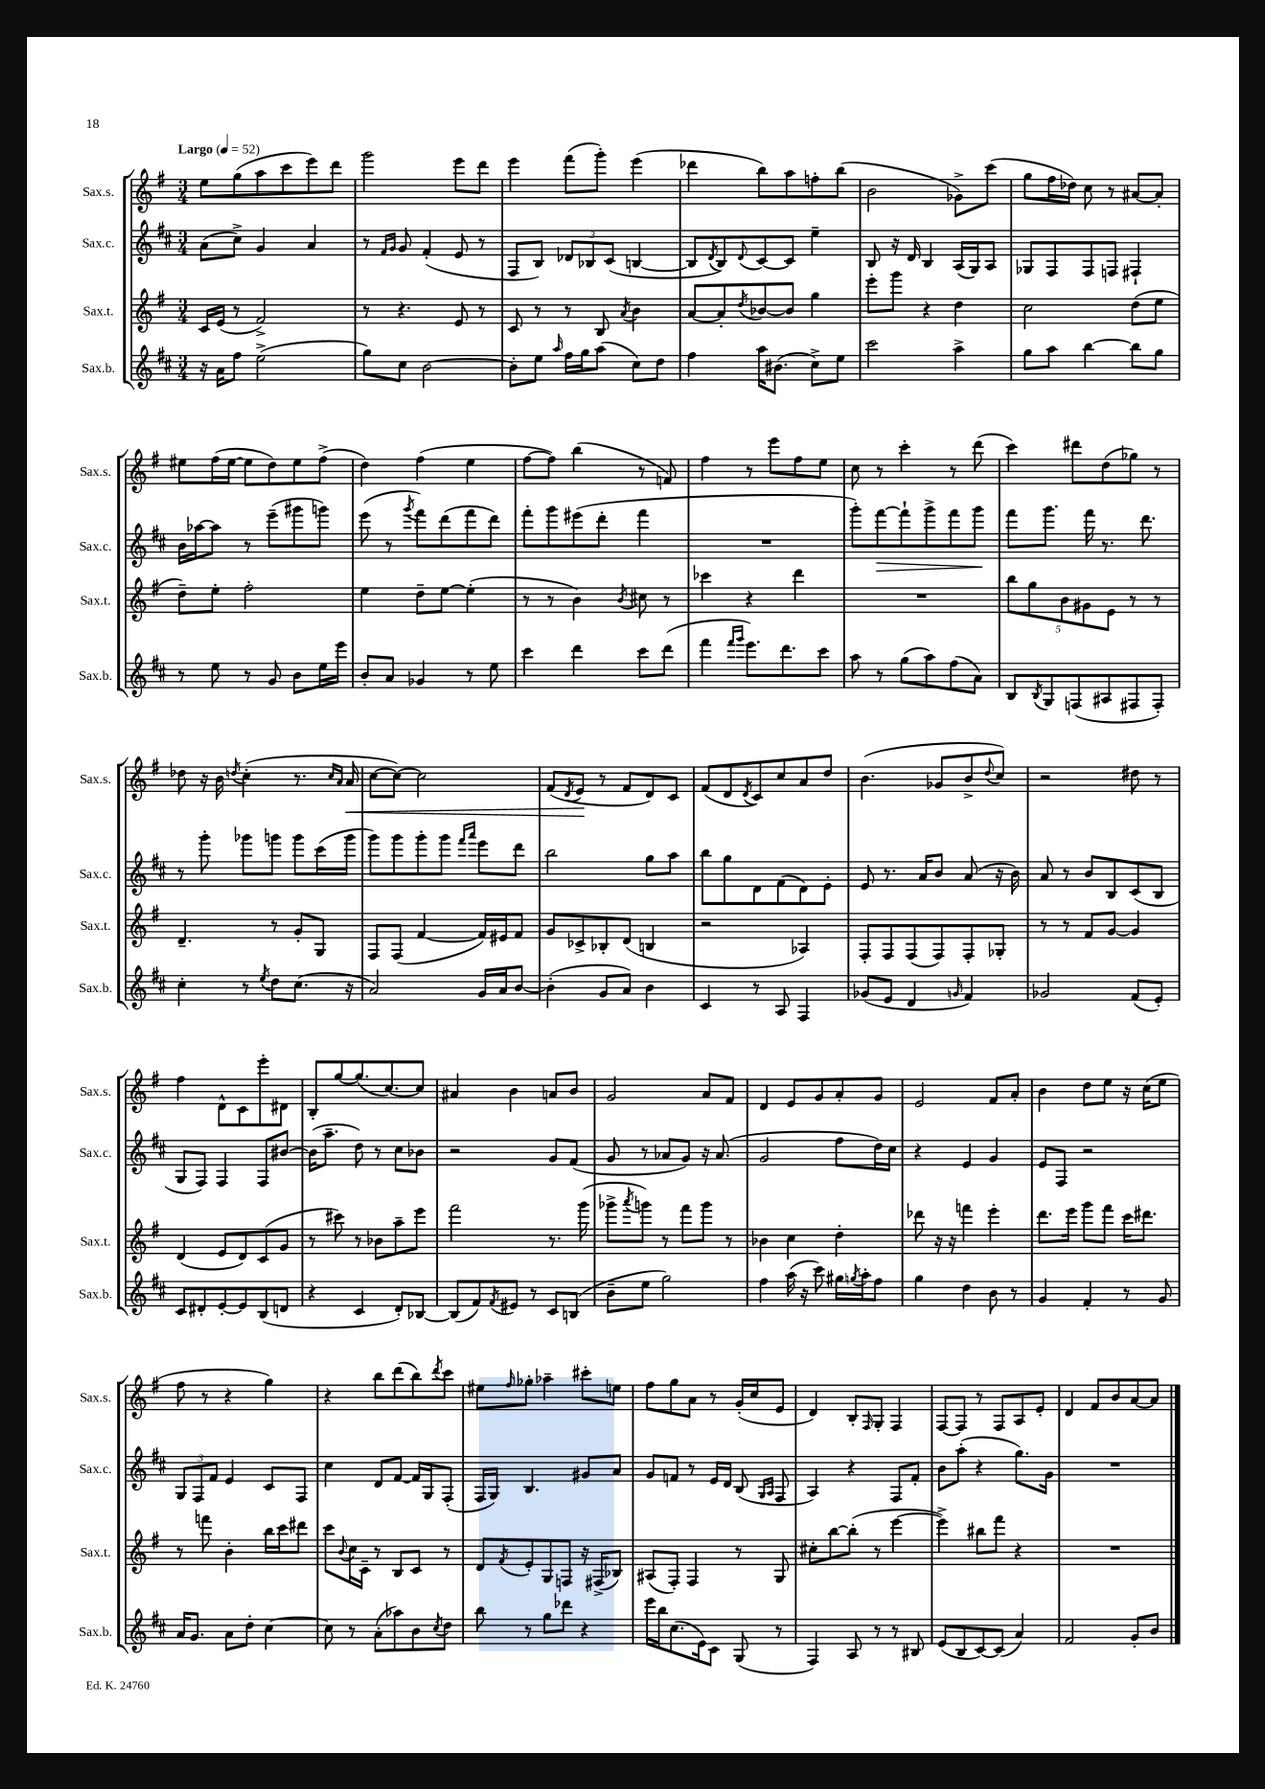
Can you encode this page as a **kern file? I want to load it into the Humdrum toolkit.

**kern	**kern	**kern	**kern
*staff4	*staff3	*staff2	*staff1
*clefG2	*clefG2	*clefG2	*clefG2
*k[f#c#]	*k[f#]	*k[f#c#]	*k[f#]
*M3/4	*M3/4	*M3/4	*M3/4
*MM52	*MM52	*MM52	*MM52
16r	16c/LL	(8a\L	8ee\L
16a\LK	(16e/JJ	.	.
8ff#\J	8r	8cc#^\J)	(8gg\
(2ee^\	2f#^/)	4g/	8aa\
.	.	.	8ccc\
.	.	4a/	8eee\)
.	.	.	8ddd\J
=	=	=	=
8gg\L)	8r	8r	2ggg\
.	.	16qqf#/LL	.
.	.	16qqg/JJ	.
8cc#\J	4.r	8g/	.
[2b\	.	(4f#'/	.
.	8e/	8e/	8eee\L
.	8r	8r	8ddd\J
=	=	=	=
8b'\]L	8c/	8F#/L	4eee\
8ee\J	8r	8B/J)	.
16qqaa/	.	.	.
16ff#\LL	8r	12d-/L	(8fff#\L
16gg\J	.	.	.
.	.	12B-/	.
(8aa\J	8B/	.	8ggg'\J)
.	.	(12c#/J	.
.	8qa/	.	.
8cc#\L)	4b\	[4B/	(4eee\
8dd\J	.	.	.
=	=	=	=
4ff#\	[8a/L	8B/]L	4ddd-\
.	.	8qd/	.
.	8a'/]	8B/)	.
.	8qdd/	8qqd/	.
16aa\LK	[8b-/	[8c#/	8bb\L)
(8.b#\J	.	.	.
.	8b-/]J	8c#/]J	8aa\
8cc#^\L)	4gg\	4ee~\	8ff'\
8ee\J	.	.	(8bb\J
=	=	=	=
2ccc#\	8eee'\L	8B/	2b\
.	8ggg\J	16r	.
.	.	16d/	.
.	4r	4B/	.
4aa^\	4dd\	(16A/LL	8g-^\L)
.	.	16G/J)	.
.	.	8A/J	(8ccc\J
=	=	=	=
8gg\L	2cc\	8G-/L	8gg\L
8aa\J	.	8F#/	16ff#\L
.	.	.	16dd-\JJ)
[4bb\	.	8F#/	8cc\
.	.	8F/J	8r
8bb\]L	(8dd\L	4F#`/	[8a#/L
8gg\J	8ee\J	.	8a#'/]J
=	=	=	=
8r	8dd~\L)	16b\LL	8ee#\L
.	.	[16aa-\J	.
8ee\	8ee'\J	8aa-\]J	(16ff#\L
.	.	.	[16ee#\JJ
8r	2ff#'\	8r	8ee#\]L
8g/	.	(8eee~\L	8dd\)
8b\L	.	8ggg#\	8ee#\
16ee\L	.	8ggg\J)	(8ff#^\J
16eee\JJ	.	.	.
=	=	=	=
8b'/L	4ee\	(8eee\	4dd\)
8a/J	.	8r	.
.	.	8qggg/	.
4g-/	8dd~\L	8fff#\L)	(4ff#\
.	[8ee\J	(8ddd\	.
8r	(4ee'\]	8fff#\	4ee\
8ee\	.	8ddd\J)	.
=	=	=	=
4ccc#\	8r	8fff#'\L	[8ff#\L
.	8r	8ggg\	8ff#\]J)
4ddd\	4b\)	(8eee#\	(4bb\
.	.	8ddd'\J	.
.	8qb/	.	.
8ccc#\L	8cc#\	4fff#\	8r
(8ddd\J	8r	.	8f/)
=	=	=	=
4fff#\	4ccc-\	2.r	4ff#\
16qqfff#/LL	.	.	.
16qqggg/JJ	.	.	.
8.eee\L)	4r	.	8r
.	.	.	8eee\L
8.ddd\	.	.	.
.	4ddd\	.	8ff#\
8ccc#\J	.	.	8ee\J
=	=	=	=
8aa\	2.r	8ggg'\L)	8cc\
8r	.	[8fff#\	8r
(8gg\L	.	8fff#`\]	4ccc'\
8aa\)	.	8ggg^\	.
(8ff#\	.	8fff#\	8r
8a\J)	.	8ggg\J	(8ddd\
=	=	=	=
8B/L	10bb\L	8fff#\L	4ccc\)
.	10gg\	.	.
8qB/	.	.	.
8G/	.	8.ggg\J	.
.	10b\	.	.
(8F/	.	.	8ddd#\L
.	10g#\	.	.
.	.	16fff#\	.
8A#/	.	8.r	(8dd\
.	10e\J	.	.
8F#/	8r	.	8gg-\J)
.	.	8.ddd\	.
8F#'/J)	8r	.	8r
=	=	=	=
4cc#'\	4.d~/	8r	8dd-\
.	.	8ggg'\	16r
.	.	.	16b\
.	.	.	8qdd/
8r	.	8ggg-\L	(4cc'\
8qee/	.	.	.
8dd\L	8r	8ggg\J	.
(8.cc#\J	8g'/L	8ggg\L	8.r
.	8G/J	(16ccc#\L	.
.	.	.	16qqcc/LL
.	.	.	16qqa/JJ
16r	.	16ggg\JJ	16a/
=	=	=	=
2a/)	8F#/L	8ggg\L)	[8cc\L
.	(8F#/J	8ggg\	8cc\_J)
.	[4f#/	8ggg'\	2cc\]
.	.	8ggg\J	.
.	.	16qqfff#/LL	.
.	.	16qqaaa/JJ	.
16g/LL	16f#/]LL)	8eee\L	.
16a/J	16e#/J	.	.
[8b/J	8f#/J	8ddd\J	.
=	=	=	=
(4b'\]	8g/L	2bb\	(8f#/L
.	.	.	8qd/
.	8c-^/	.	8e/J
8g/L	8B-'/	.	8r
8a/J)	(8d/J	.	8f#/L
4b\	4B/	8gg\L	8d/)
.	.	8aa\J	8c/J
=	=	=	=
4c#/	2r	8bb\L	(8f#/L
.	.	8gg\	8d/
.	.	.	8qd/
8r	.	8d\	8c/)
8A/	.	(8f#\	8cc/
4F#/	4A-/)	8d\)	8a/
.	.	8e'\J	8dd/J
=	=	=	=
(8g-/L	8F#'/L	8e/	(4.b\
8e/J	8F#/	8.r	.
4d/	(8F#/	.	.
.	.	16a/LK	.
.	8F#/)	8b/J	8g-/L
16qqg/	.	.	.
4f#/)	8F#'/	(8a/	8b^/
.	.	.	8qqdd/
.	8G-'/J	16r	8cc/J)
.	.	16b\)	.
=	=	=	=
2g-/	8r	8a/	2r
.	8r	8r	.
.	8f#/L	8b/L	.
.	[8g/J	8B/	.
(8f#/L	4g/]	(8c#/	8dd#\
8e'/J)	.	8B/J	8r
=	=	=	=
8c#/L	(4d/	8G/L	4ff#\
8d#'/	.	8F#/J)	.
[8e'/	8e/L	4F#/	8d^^\L
8e/]	8d/)	.	8c\
(8B/	(8c/	8F#/L	8eee'\
8d/J	8g/J	[8b#/J	8d#\J
=	=	=	=
4r	8r	(16b#\]LK	8B'/L
.	.	8.aa~\J	.
.	8ccc#\)	.	[8gg/
4c#/	8r	8dd\)	(8.gg/]
.	8b-\L	8r	.
.	.	.	[8.cc/)
8d'/L)	8aa~\	8cc#\L	.
[8B-/J	8eee\J	8b-\J	8cc/]J
=	=	=	=
(8B-/]L	2fff#\	2r	4a#/
8f#/)	.	.	.
8qf#/	.	.	.
8e#/J	.	.	4b\
8r	.	.	.
8c#/L	8.r	8g/L	8a/L
(8B/J	.	(8f#/J	8b/J
.	(16ggg\	.	.
=	=	=	=
8b~\L	8ggg-^\L	8g/	2g/
.	8qaaa/	.	.
8ee\J	8ggg\J)	8r	.
2gg\)	8r	8a-/L	.
.	8fff#\L	8g/J)	.
.	8ggg\J	16r	8a/L
.	.	(8.a-/	.
.	8r	.	8f#/J
=	=	=	=
4ff#\	4b-\	2g/	4d/
(16aa\	4cc\	.	8e/L
16r	.	.	.
8ccc#\)	.	.	8g/
16gg#\LL	4dd'\	8ff#\L	8a'/
8qgg/	.	.	.
16aa'\J	.	.	.
8ff#\J	.	16dd\L)	8g/J
.	.	16cc#\JJ	.
=	=	=	=
4gg\	8ddd-\	4r	2e/
.	16r	.	.
.	16r	.	.
4dd\	4fff\	4e/	.
8b\	4eee'\	4g/	8f#/L
8r	.	.	8a'/J
=	=	=	=
4g/	8.ddd\L	8e/L	4b\
.	.	8F#/J	.
.	16eee\Jk	.	.
4f#'/	8ggg\L	2r	8dd\L
.	8fff#\J	.	8ee\J
8r	16ccc\LK	.	16r
.	8.ddd#\J	.	(16cc\LK
8g/	.	.	8ee\J
=	=	=	=
16a/LK	8r	12G/L	8ff#\
8.g/J	.	.	.
.	.	12F#/	.
.	8fff\	.	8r
.	.	12f#/J	.
8a\L	4b'\	4e/	4r
8dd'\J	.	.	.
[4cc#\	16bb\LL	8c#/L	4gg\)
.	16ccc\J	.	.
.	8ddd#\J	8F#/J	.
=	=	=	=
8cc#\]	8ccc\L	4cc#\	4r
.	8qqb/	.	.
8r	16cc\L	.	.
.	16c~\JJ	.	.
(8a'\L	8r	8d/L	8bb\L
8aa-\)	8B/L	[8f#/J	(8ddd\
8b\	8c/J	16f#/]LL	8bb\)
.	.	16G/J	.
8qcc#/	.	.	8qddd/
8dd\J	8r	(8F#'/J	8ccc\J
=	=	=	=
8bb\	8d/L	16F#/LL	8ee#\L
.	.	16G/JJ)	.
.	8qf#/	.	16qqff#/
8r	8e'/	4.B/	8gg-'\J
8gg\L	8G/	.	4aa-~\
8ddd-\J	8F/J	.	.
4r	16r	8g#/L	8ccc#'\L
.	(16F#^/LK	.	.
.	8B-/J)	8a/J	8ee\J
=	=	=	=
16eee\LL	(8A#/L	8g/L	8ff#\L
16bb\J	.	.	.
(8.cc#\	8F#'/J)	8f/J	8gg\
.	4F#/	8r	8a\J
16e\k)	.	.	.
8c#\J	.	16e/LL	8r
.	.	16d/JJ	.
(8G/	8r	(8B/	(16g'/LL
.	.	.	16cc/J
.	.	16qqG/LL	.
.	.	16qqA/JJ	.
8r	8G/	8F#/	8e/J
=	=	=	=
4F#/)	8cc#'\L	4A/)	4d/)
.	[8bb\	.	.
8A/	(8bb'\]J	4r	8B'/L
.	.	.	16qqF#/
8r	8r	.	8G'/J
8r	[4eee\	8F#/L	4F#/
8B#/	.	8f#'/J	.
=	=	=	=
(8e/L	4eee^\])	8b\L	[8F#/L
8B/	.	(8aa'\J	8F#/]J
[8c#/)	8bb#\L	4r	8r
(8c#/]J	8fff#\J	.	8F#/L
4a/)	4r	8.gg\L)	8A/
.	.	.	8e'/J
.	.	16g\Jk	.
=	=	=	=
2f#/	2.r	2.r	4d/
.	.	.	8f#/L
.	.	.	8b/
8g'/L	.	.	[8a/
8b/J	.	.	8a/]J
==	==	==	==
*-	*-	*-	*-
